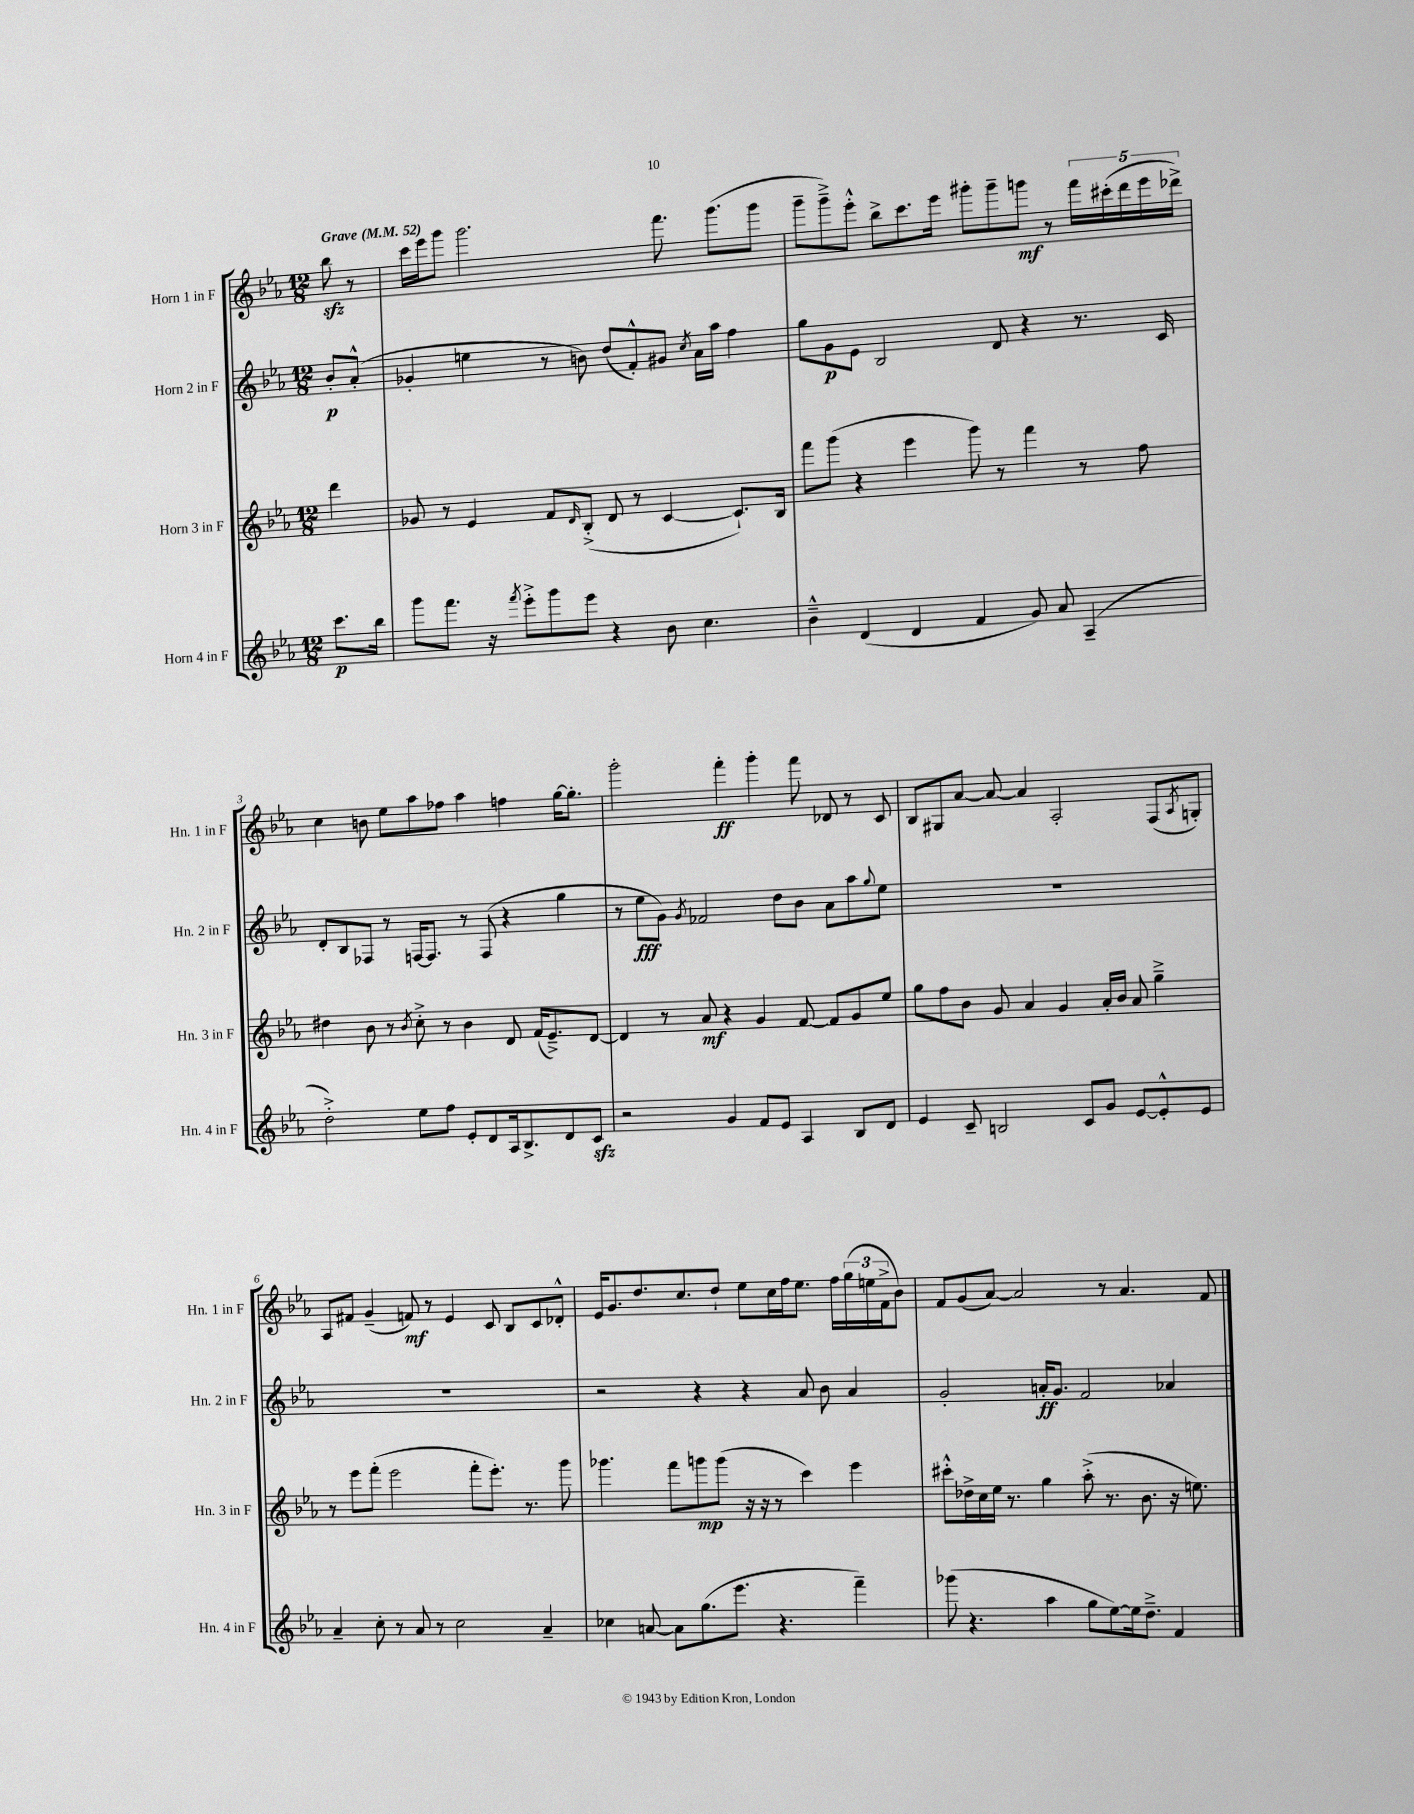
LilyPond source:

<<
\new StaffGroup <<
\new Staff = "s0" \with { instrumentName = "Horn 1 in F" shortInstrumentName = "Hn. 1 in F" } {
    \clef treble \key ees \major \numericTimeSignature \time 12/8 \partial 4 \tempo "Grave" 4 = 52
    bes''8\sfz r8 |
    c'''16 ees'''16 g'''8 g'''2. f'''8. g'''8.( g'''8 |
    g'''8-- g'''8--->) ees'''8-.-^ bes''8-> c'''8. ees'''16 gis'''8-. gis'''8-- g'''8\mf r8 \tuplet 5/4 { f'''16 cis'''16-.( d'''16 ees'''16 des'''16->) } |
    c''4 b'8 ees''8 aes''8 fes''8 aes''4 f''4 g''16~ g''8.-. |
    g'''2-. f'''4-.\ff g'''4-. f'''8 des'8 r8 c'8 |
    bes8 gis8 aes'8~ aes'8~ aes'4 aes2-. f8( \acciaccatura { aes8 } g8-.) |
    aes8 fis'8 g'4--( f'8\mf) r8 ees'4 c'8 bes8 c'8 des'8-.-^ |
    ees'16 g'8. d''8. c''8. d''8-! ees''8 c''16 f''16 ees''8. f''16 \tuplet 3/2 { g''16( e''16 f'16-> } bes'8) |
    f'8 g'8( aes'8~) aes'2 r8 aes'4. f'8 \bar "|." |
}
\new Staff = "s1" \with { instrumentName = "Horn 2 in F" shortInstrumentName = "Hn. 2 in F" } {
    \clef treble \key ees \major \numericTimeSignature \time 12/8 \partial 4
    bes'8-.\p aes'8-.-^( |
    ges'4-. e''4 r8 b'8) d''8( f'8-.-^) gis'8 \acciaccatura { c''8 } aes'16 aes''16 f''4 |
    g''8 g'8\p ees'8 bes2 d'8 r4 r8. c'16 |
    d'8-. bes8 fes8 r8 f16~ f8. r8 f8( r4 g''4 |
    r8 ees''8\fff g'8) \acciaccatura { g'8 } fes'2 d''8 bes'8 aes'8 aes''8 \appoggiatura { g''8 } ees''8 |
    R1. |
    R1. |
    r2 r4 r4 aes'8 bes'8 aes'4 |
    g'2-. a'16-.\ff g'8. f'2 aes'4 \bar "|." |
}
\new Staff = "s2" \with { instrumentName = "Horn 3 in F" shortInstrumentName = "Hn. 3 in F" } {
    \clef treble \key ees \major \numericTimeSignature \time 12/8 \partial 4
    d'''4 |
    ges'8 r8 ees'4 f'8 \grace { d'16 } bes8-.->( d'8 r8 c'4~ c'8.-!) bes16 |
    f'''8 g'''8( r4 ees'''4 g'''8) r8 f'''4 r8 f''8 |
    dis''4 bes'8 r8 \acciaccatura { bes'8 } c''8-.-> r8 bes'4 d'8 f'16( ees'8.--->) d'8~ |
    d'4 r8 aes'8\mf r4 g'4 f'8~ f'8 g'8 ees''8 |
    g''8 f''8 bes'8 g'8 aes'4 g'4 aes'16-. bes'16 aes'8 g''4---> |
    r8 ees'''8 f'''8-.( ees'''2 f'''8-. ees'''8.-.) r8. g'''8 |
    ges'''4. f'''8 g'''8\mp g'''8( r16 r16 r8 c'''4) ees'''4 |
    cis'''8-.-^ des''16-> c''16 ees''16 r8. g''4 aes''8-.->( r8. bes'8. r16 e''8.) \bar "|." |
}
\new Staff = "s3" \with { instrumentName = "Horn 4 in F" shortInstrumentName = "Hn. 4 in F" } {
    \clef treble \key ees \major \numericTimeSignature \time 12/8 \partial 4
    c'''8.\p bes''16 |
    g'''8 f'''8. r16 \acciaccatura { f'''8 } ees'''8-.-> g'''8 ees'''8 r4 bes'8 c''4. |
    bes'4---^ d'4( d'4 f'4 g'8) aes'8 aes4--( |
    d''2-.->) ees''8 f''8 ees'8-. d'8 aes16 bes8.-> d'8 c'8\sfz |
    r2 g'4 f'8 ees'8 aes4 bes8 d'8 |
    ees'4 c'8-- b2 c'8 g'8 ees'8~ ees'8-.-^ ees'8 |
    aes'4-- c''8-. r8 aes'8 r8 c''2 aes'4-- |
    ces''4 a'8~ a'8 g''8.( ees'''8. r4. f'''4--) |
    ges'''8( r4. aes''4 g''8 ees''8~) ees''16 d''8.---> f'4 \bar "|." |
}
>>
>>
